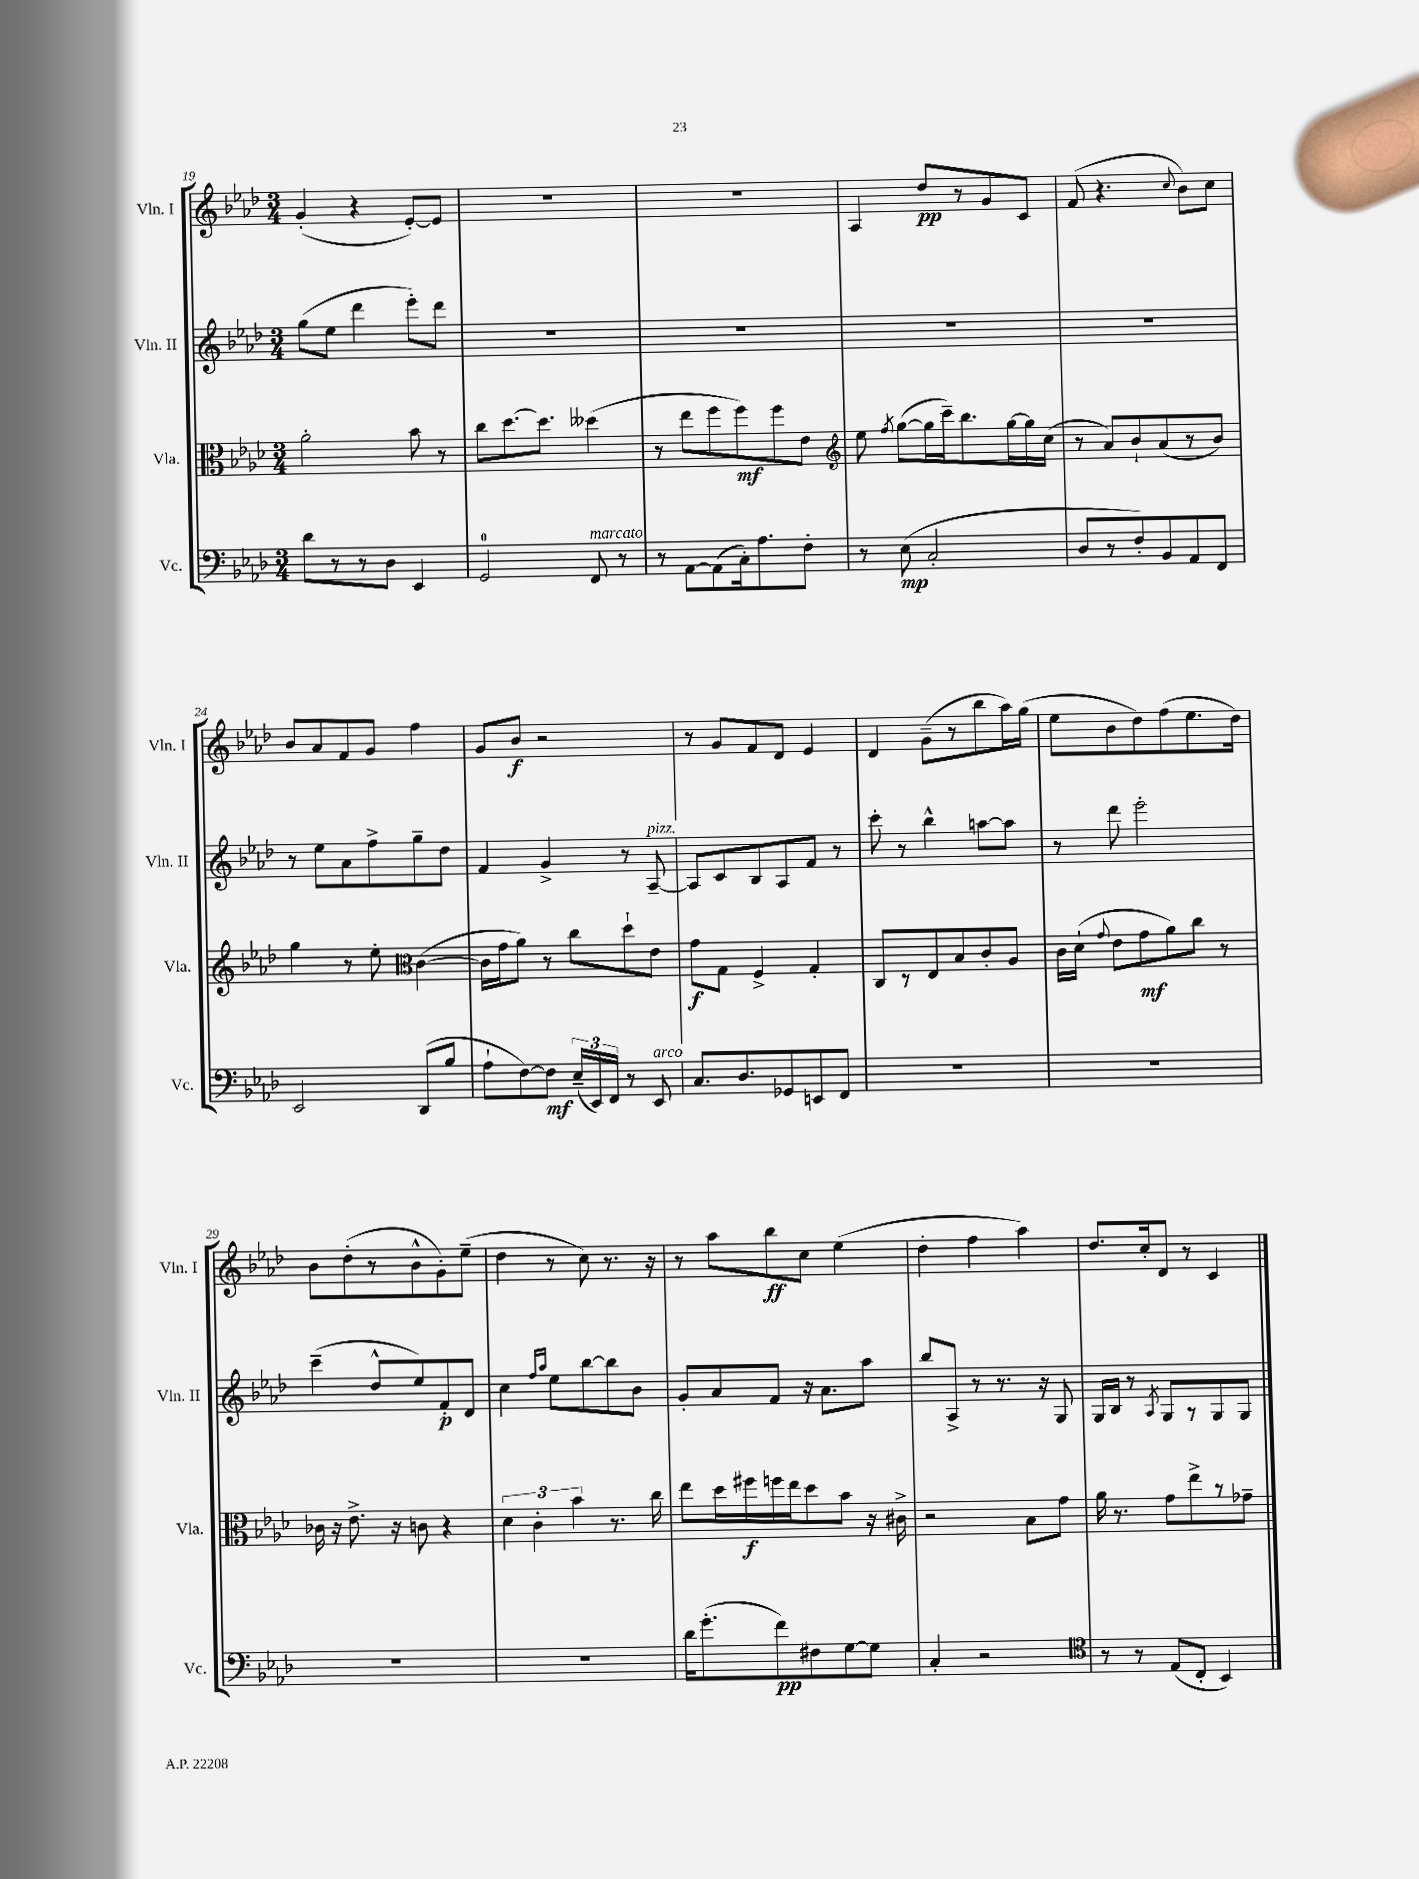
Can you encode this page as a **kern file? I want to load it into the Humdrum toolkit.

**kern	**kern	**kern	**kern
*staff4	*staff3	*staff2	*staff1
*clefF4	*clefC3	*clefG2	*clefG2
*k[b-e-a-d-]	*k[b-e-a-d-]	*k[b-e-a-d-]	*k[b-e-a-d-]
*M3/4	*M3/4	*M3/4	*M3/4
8d-	2a-'	(8gg	(4g'
8r	.	8ee-	.
8r	.	4ddd-	4r
8D-	.	.	.
4EE-	8b-	8eee-')	[8e-')
.	8r	8ddd-	8e-]
=	=	=	=
2GG	8cc	2.r	2.r
.	[8.dd-	.	.
.	8.dd-]	.	.
8FF	(4dd--	.	.
8r	.	.	.
=	=	=	=
8r	8r	2.r	2.r
[8AA-	8ee-	.	.
(8AA-]	8ff	.	.
16C')	8ff)	.	.
8.A-	.	.	.
.	8ff	.	.
8F'	8e-	.	.
=	=	=	=
*	*clefG2	*	*
8r	8ee-	2.r	4A-
.	8qff	.	.
(8E-	([8gg	.	.
2C'	16gg]	.	8dd-
.	16ccc~)	.	.
.	8.bb-	.	8r
.	.	.	8g
.	[16gg	.	.
.	16gg]	.	8c
.	(16cc	.	.
=	=	=	=
8D-	8r	2.r	(8f
8r	8a-)	.	4.r
8F')	8b-`	.	.
8BB-	(8a-	.	.
.	.	.	8qqcc
8AA-	8r	.	8b-)
8FF	8b-)	.	8cc
=	=	=	=
2EE-	4gg	8r	8b-
.	.	8ee-	8a-
.	8r	8a-	8f
.	8ee-'	8ff^	8g
*	*clefC3	*	*
(8DD-	([4c	8gg~	4ff
8B-	.	8dd-	.
=	=	=	=
8A-`	16c]	4f	8g
.	16g	.	.
[8F)	8a-)	.	8b-
8F]	8r	4g^	2r
(24E-~	8cc	.	.
24EE-)	.	.	.
24FF	.	.	.
8r	8dd-`	8r	.
8EE-	8e-	[8A-~	.
=	=	=	=
8.C	8g	8A-]	8r
.	8G	8c	8g
8.D-	.	.	.
.	4F^	8B-	8f
8GG-	.	8A-	8d-
8EE	4G'	8f	4e-
8FF	.	8r	.
=	=	=	=
2.r	8C	8ccc'	4d-
.	8r	8r	.
.	8E-	4bb-^^	(8g~
.	8B-	.	8r
.	8c'	[8aa	8bb-
.	8A-	8aa]	16aa-)
.	.	.	(16gg
=	=	=	=
2.r	16c	8r	8ee-
.	(16d-`	.	.
.	8qqg	.	.
.	8e-	8ddd-	8b-
.	8g	2eee-'	8dd-)
.	8a-)	.	(8ff
.	8cc	.	8.ee-
.	8r	.	.
.	.	.	16dd-)
=	=	=	=
2.r	16c-	(4ccc~	8b-
.	16r	.	.
.	8.e-^	.	(8dd-'
.	.	8dd-^^	8r
.	16r	.	.
.	8c	8ee-)	8b-^^
.	4r	8f'	8g')
.	.	8d-	(8ee-~
=	=	=	=
2.r	6d-	4cc	4dd-
.	6c'	.	.
.	.	16qqff	.
.	.	16qqaa-	.
.	.	8ee-	8r
.	6b-	.	.
.	.	[8bb-	8cc)
.	8.r	8bb-]	8.r
.	.	8b-	.
.	16cc	.	16r
=	=	=	=
16d-	8ee-	8g'	8r
(8.g'	.	.	.
.	16dd-	8a-	8aa-
.	16ff#	.	.
8f)	16ff	8f	8bb-
.	16ee-	.	.
8F#	8dd-	16r	8cc
.	.	8.a-	.
[8G	8b-	.	(4ee-
8G]	16r	8aa-	.
.	16c#^	.	.
=	=	=	=
4C'	2r	8bb-	4dd-'
.	.	8A-^	.
2r	.	8r	4ff
.	.	8.r	.
.	8B-	.	4aa-)
.	.	16r	.
.	8g	8G	.
=	=	=	=
*clefC4	*	*	*
8r	16a-	16G	8.dd-
.	8.r	16B-	.
8r	.	8r	.
.	.	.	16cc'
.	.	8qA-	.
(8E-	8g	8G	8d-
8C'	8ee-^	8r	8r
4BB-)	8r	8G	4c
.	8g-~	8G	.
==	==	==	==
*-	*-	*-	*-
